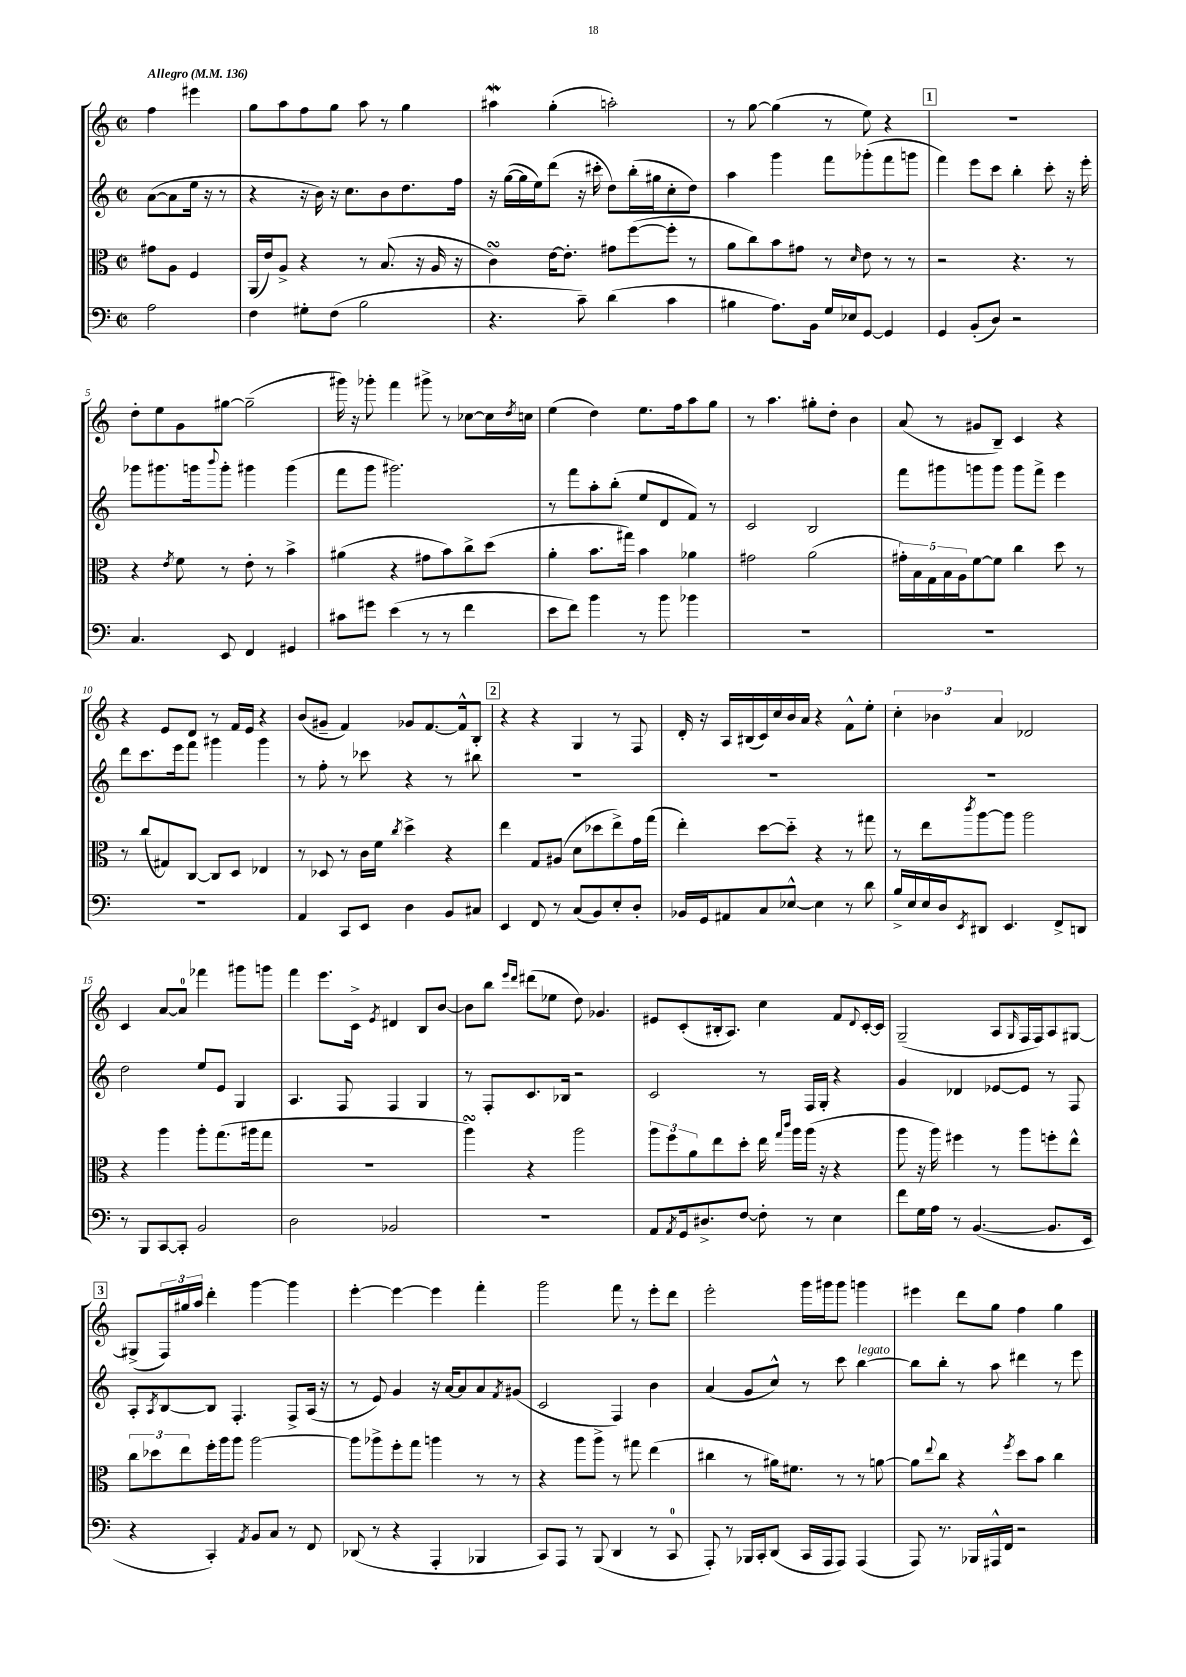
<<
\new StaffGroup <<
\new Staff = "s0" {
    \clef treble \key c \major \defaultTimeSignature \time 2/2 \partial 2 \tempo "Allegro" 4 = 136
    f''4 eis'''4 |
    g''8 a''8 f''8 g''8 a''8 r8 g''4 |
    ais''4\mordent g''4-.( a''2-.) |
    r8 g''8~ g''4( r8 e''8) r4 |
    \mark \markup { \box "1" } R1 |
    d''8-. e''8 g'8 gis''8~ gis''2--( |
    gis'''16) r16 ges'''8-. f'''4 gis'''8-> r8 ces''8~ ces''16 \acciaccatura { d''8 } c''16 |
    e''4( d''4) e''8. f''16 a''8 g''8 |
    r8 a''4. gis''8-. d''8-. b'4 |
    a'8( r8 gis'8 b8--) c'4 r4 |
    r4 e'8 d'8 r8 f'16 e'16 r4 |
    b'8( gis'8-- f'4) ges'8 f'8.~ f'16-^ b8-. |
    \mark \markup { \box "2" } r4 r4 g4 r8 f8 |
    d'16-. r16 a16 bis16( c'16) c''16 b'16 a'16 r4 f'8-^ e''8-. |
    \tuplet 3/2 { c''4-. bes'4 a'4 } des'2 |
    c'4 a'8~ a'8-0 fes'''4 gis'''8 g'''8 |
    f'''4 e'''8. c'16-> \acciaccatura { e'8 } dis'4 b8 b'8~ |
    b'8 b''8 \grace { e'''16 d'''16 } dis'''8( ees''8 d''8) ges'4. |
    eis'8 c'8-.( bis16-. a8.) c''4 f'8 \appoggiatura { d'8 } c'16~-. c'16 |
    g2--( a8 \grace { g16 } f16 f16) a8 gis8~ |
    \mark \markup { \box "3" } gis8->( \tuplet 3/2 { f16) gis''16 a''16 } d'''4-. g'''4~ g'''4 |
    e'''4~-. e'''4~ e'''4 f'''4-. |
    g'''2 f'''8 r8 e'''8-. d'''8 |
    e'''2-. g'''16 gis'''16 gis'''8 g'''4 |
    eis'''4 d'''8 g''8 f''4 g''4 \bar "|." |
}
\new Staff = "s1" {
    \clef treble \key c \major \defaultTimeSignature \time 2/2 \partial 2
    a'8~( a'8 e''16 r16 r8 |
    r4 r16 b'16) r16 c''8. b'8 d''8. f''16 |
    r16 g''16~( g''16 e''16) d'''8( r16 cis'''16-. d''8) b''16-.( gis''16 c''8-. d''8) |
    a''4 g'''4 f'''8 ges'''8-.( f'''8 g'''8 |
    \mark \markup { \box "1" } f'''4) e'''8 c'''8 b''4-. c'''8-. r16 e'''16-. |
    ges'''8 gis'''8. g'''16 \appoggiatura { b'''8 } g'''8-. gis'''4 gis'''4( |
    f'''8 g'''8 gis'''2.) |
    r8 f'''8 a''8-. b''8-.( e''8 d'8 f'8) r8 |
    c'2 b2 |
    f'''8 gis'''8 g'''8 g'''8 g'''8 f'''8-> e'''4 |
    d'''8 c'''8. e'''16 f'''8 gis'''4 gis'''4 |
    r8 f''8-. r8 ces'''8 r4 r8 bis''8 |
    \mark \markup { \box "2" } R1 |
    R1 |
    R1 |
    d''2 e''8 e'8 g4 |
    a4. f8 f4 g4 |
    r8 f8-. c'8. bes16 r2 |
    c'2 r8 f16 g16-. r4 |
    g'4 des'4 ees'8~ ees'8 r8 f8 |
    \mark \markup { \box "3" } a8-. \acciaccatura { a8 } b8~ b8 f4.-. f8-> a16( r16 |
    r8 e'8) g'4 r16 a'16~ a'8 a'8 \acciaccatura { f'8 } gis'8( |
    c'2 f4) b'4 |
    a'4( g'8 c''8-^) r8 c'''8 b''4~^\markup { \italic "legato" } |
    b''8 b''8-. r8 a''8 dis'''4 r8 e'''8 \bar "|." |
}
\new Staff = "s2" {
    \clef alto \key c \major \defaultTimeSignature \time 2/2 \partial 2
    gis'8 a8 f4 |
    a,16( e'16) a8-> r4 r8 b8.( r16 a16 r16 |
    c'4\turn) e'16~ e'8.-. gis'8 f''8~( f''8-. r8 |
    a'8 c''8) b'8 gis'8 r8 \grace { d'16 } e'8 r8 r8 |
    \mark \markup { \box "1" } r2 r4. r8 |
    r4 \acciaccatura { e'8 } f'8 r8 e'8-. r8 b'4-> |
    ais'4( r4 gis'8 b'8) c''8-> d''8( |
    a'4-. b'8. gis''16) b'4 aes'4 |
    gis'2 a'2( |
    \tuplet 5/4 { gis'16-.) b16 g16 b16 a16 } f'8~ f'8 c''4 d''8 r8 |
    r8 c''8( gis8) c8~ c8 d8 ees4 |
    r8 des8 r8 c'16 f'16 \acciaccatura { c''8 } d''4-> r4 |
    \mark \markup { \box "2" } e''4 g8 ais8( d'8 des''8 e''8->) g'16 g''16( |
    e''4-.) d''8~ d''8-_ r4 r8 gis''8 |
    r8 e''8 \acciaccatura { c'''8 } a''8~ a''8 a''2 |
    r4 a''4 a''8-. g''8.( ais''16 g''8 |
    R1 |
    a''4\turn) r4 a''2 |
    \tuplet 3/2 { a''8 f''8 a'8 } e''8 d''8-. e''16 \grace { g''16 c'''16 } a''16 a''16( r16 r4 |
    a''8 r16 a''16) fis''4 r8 a''8 f''8-. e''8-^ |
    \mark \markup { \box "3" } \tuplet 3/2 { c''8 des''8 e''8 } f''16-. a''16 a''8 a''2~ |
    a''8 aes''8-> f''8-. g''8 a''4 r8 r8 |
    r4 a''8 a''8-> r8 gis''8 e''4( |
    cis''4 r8 ais'16) fis'8. r8 r8 a'8~ |
    a'8 \appoggiatura { e''8 } c''8 r4 \acciaccatura { f''8 } d''8 b'8 c''4 \bar "|." |
}
\new Staff = "s3" {
    \clef bass \key c \major \defaultTimeSignature \time 2/2 \partial 2
    a2 |
    f4 gis8-. f8( b2 |
    r4. c'8--) d'4( c'4 |
    bis4 a8.) b,16 g16 ees16 g,8~ g,4 |
    \mark \markup { \box "1" } g,4 b,8-.( d8) r2 |
    c4. e,8 f,4 gis,4 |
    cis'8 gis'8 e'4( r8 r8 f'4 |
    e'8 f'8) b'4 r8 b'8 bes'4 |
    R1 |
    R1 |
    R1 |
    a,4 c,8 e,8 d4 b,8 cis8 |
    \mark \markup { \box "2" } e,4 f,8 r8 c8( b,8) e8-. d8-. |
    bes,16 g,16 ais,8 c8 ees8~-^ ees4 r8 d'8 |
    b16-> e16 e16 d16 \acciaccatura { e,8 } dis,8 e,4. f,8-> d,8 |
    r8 b,,8 c,8~ c,8-. b,2 |
    d2 bes,2 |
    R1 |
    a,8 \acciaccatura { a,8 } g,16 dis8.-> f8~ f8-. r8 e4 |
    f'8 g16 a16 r8 b,4.~( b,8. e,16 |
    \mark \markup { \box "3" } r4 c,4-.) \acciaccatura { a,8 } b,8 c8 r8 f,8 |
    des,8( r8 r4 a,,4-. bes,,4 |
    c,8) a,,8 r8 b,,8( d,4 r8 c,8-0 |
    a,,8-.) r8 bes,,16 c,16-. d,8( c,16 a,,16 a,,8) a,,4( |
    a,,8) r8. bes,,16 ais,,16-^ f,16 r2 \bar "|." |
}
>>
>>
